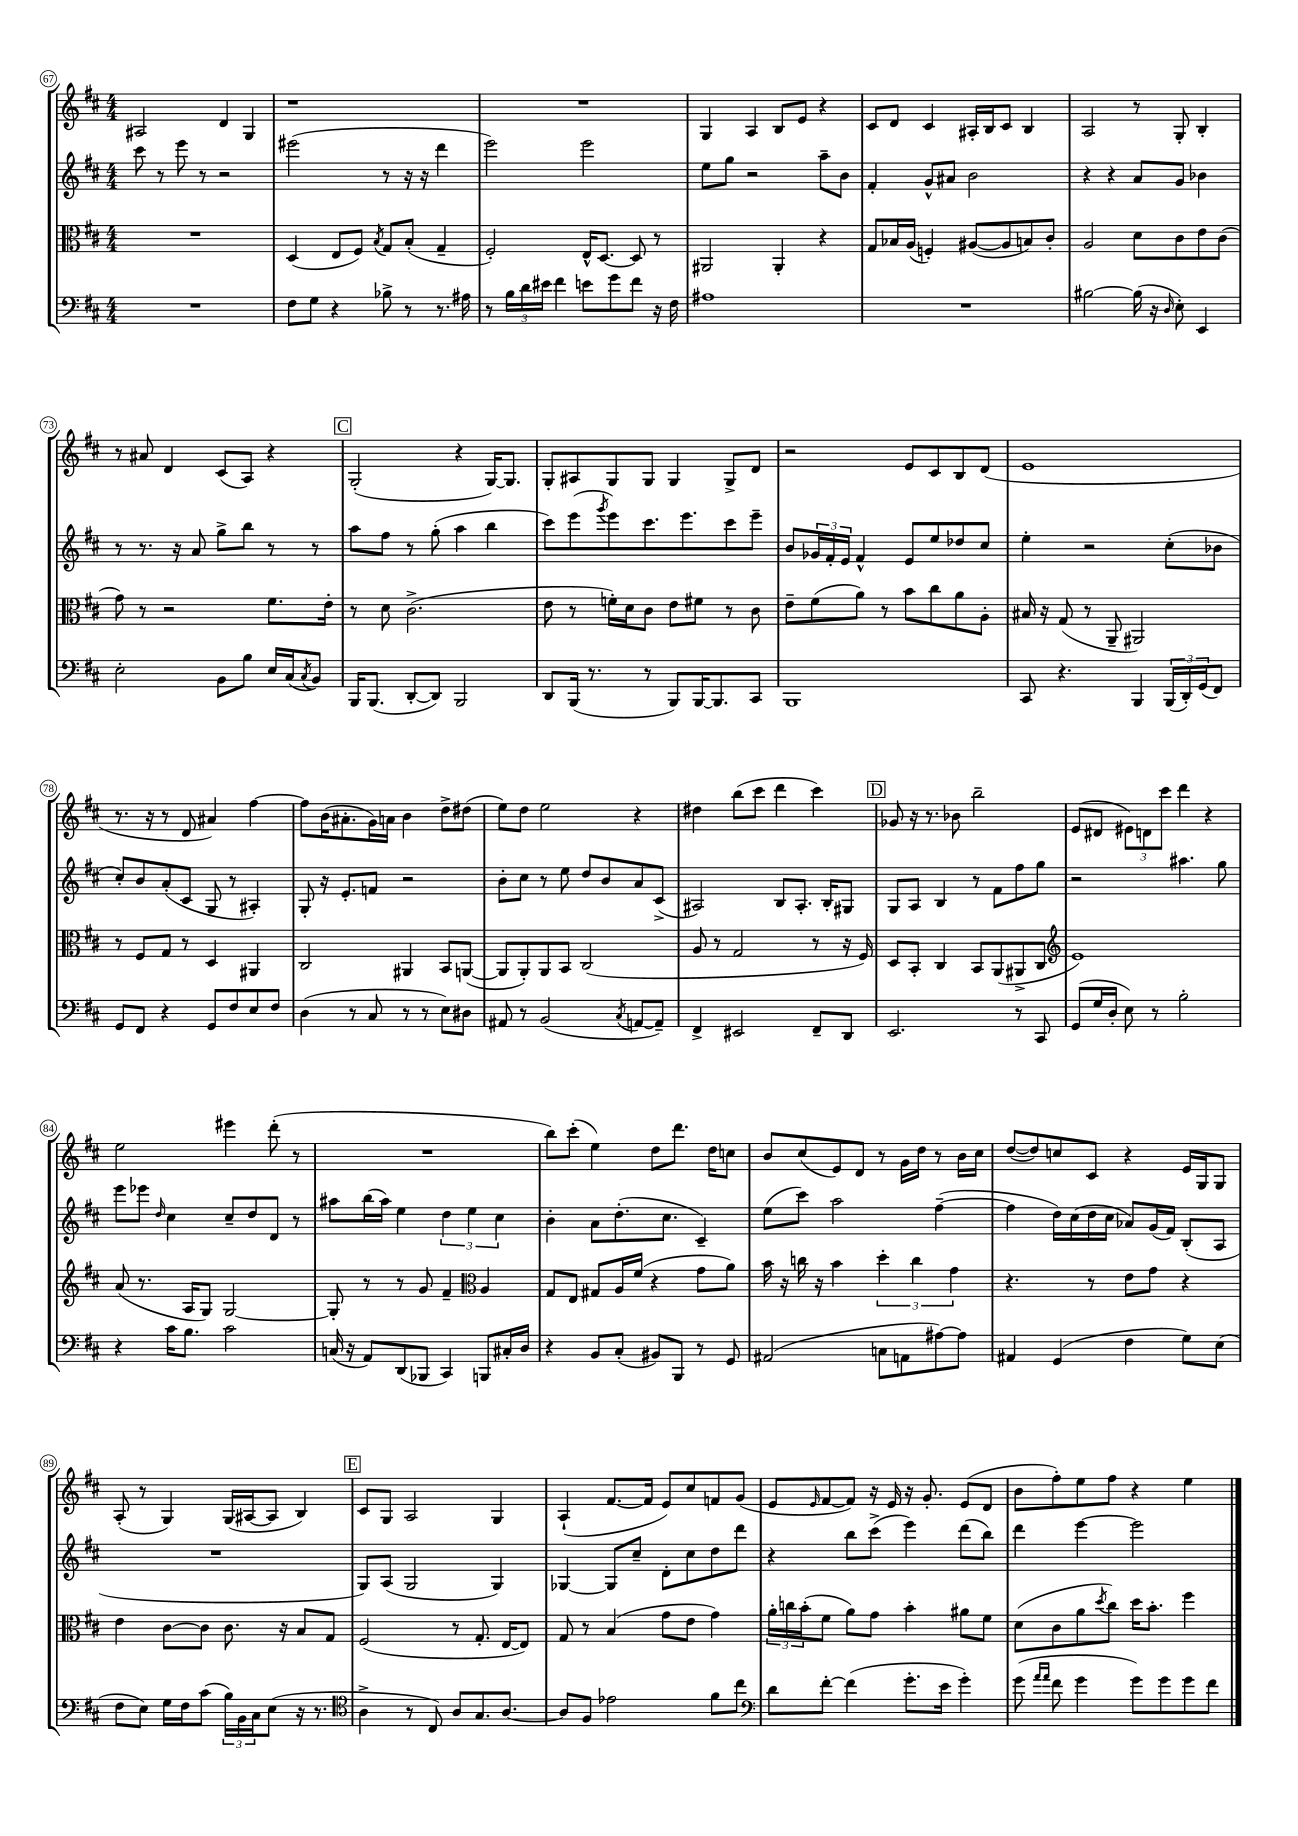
<<
\new StaffGroup <<
\new Staff = "s0" {
    \clef treble \key d \major \numericTimeSignature \time 4/4
    ais2 d'4 g4 |
    r1 |
    R1 |
    g4 a4 b8 e'8 r4 |
    cis'8 d'8 cis'4 ais16-. b16 cis'8 b4 |
    a2 r8 g8-. b4-. |
    r8 ais'8 d'4 cis'8( a8) r4 |
    \mark \markup { \box "C" } g2-.( r4 g16~) g8. |
    g8-. ais8 g8 g8 g4 g8-> d'8 |
    r2 e'8 cis'8 b8 d'8( |
    e'1 |
    r8. r16 r8 d'8 ais'4) fis''4~ |
    fis''8 b'16( ais'8.-. g'16) a'16 b'4 d''8-> dis''8( |
    e''8) d''8 e''2 r4 |
    dis''4 b''8( cis'''8 d'''4 cis'''4) |
    \mark \markup { \box "D" } ges'8 r16 r8. bes'8 b''2-- |
    e'8( dis'8 \tuplet 3/2 { eis'8) d'8 cis'''8 } d'''4 r4 |
    e''2 eis'''4 d'''8-.( r8 |
    R1 |
    b''8) cis'''8-.( e''4) d''8 d'''8. d''16 c''8 |
    b'8 cis''8( e'8) d'8 r8 g'16 d''16 r8 b'16 cis''16 |
    d''8~( d''8) c''8 cis'8 r4 e'16 g16 g8 |
    a8-.( r8 g4) g16( ais16~ ais8 b4) |
    \mark \markup { \box "E" } cis'8 g8 a2 g4 |
    a4-!( fis'8.~ fis'16 e'8) cis''8 f'8 g'8( |
    e'8 \grace { e'16 } fis'8~ fis'8) r16 e'16 r16 g'8.-. e'8( d'8 |
    b'8 fis''8-.) e''8 fis''8 r4 e''4 \bar "|." |
}
\new Staff = "s1" {
    \clef treble \key d \major \numericTimeSignature \time 4/4
    cis'''8 r8 e'''8 r8 r2 |
    eis'''2( r8 r16 r16 d'''4 |
    e'''2) e'''2 |
    e''8 g''8 r2 a''8-- b'8 |
    fis'4-. g'8-^ ais'8 b'2 |
    r4 r4 a'8 g'8 bes'4 |
    r8 r8. r16 a'8 g''8-> b''8 r8 r8 |
    \mark \markup { \box "C" } a''8 fis''8 r8 g''8-.( a''4 b''4 |
    cis'''8) e'''8( \acciaccatura { g'''8 } e'''8) cis'''8. e'''8. cis'''8 e'''8-- |
    b'8 \tuplet 3/2 { ges'16 fis'16-. e'16 } fis'4-^ e'8 e''8 des''8 cis''8 |
    e''4-. r2 cis''8-.( bes'8 |
    cis''8-.) b'8 a'8-.( cis'8 g8 r8 ais4-.) |
    g8-. r16 e'8.-. f'8 r2 |
    b'8-. cis''8 r8 e''8 d''8 b'8 a'8 cis'8->( |
    ais2) b8 ais8.-. b16-. gis8 |
    \mark \markup { \box "D" } g8 a8 b4 r8 fis'8 fis''8 g''8 |
    r2 ais''4. g''8 |
    e'''8 ees'''8 \grace { d''16 } cis''4 cis''8-- d''8 d'8 r8 |
    ais''8 b''16( ais''16) e''4 \tuplet 3/2 { d''4 e''4 cis''4 } |
    b'4-. a'8 d''8.-.( cis''8. cis'4--) |
    e''8( cis'''8) a''2 fis''4~--( |
    fis''4 d''16) cis''16( d''16 cis''16 aes'8) g'16( fis'16) b8-.( a8 |
    R1 |
    \mark \markup { \box "E" } g8) a8( g2 g4) |
    ges4~ ges8 cis''8-- d'8-. cis''8 d''8 d'''8 |
    r4 b''8 cis'''8->( e'''4) d'''8( b''8) |
    d'''4 e'''4~ e'''2 \bar "|." |
}
\new Staff = "s2" {
    \clef alto \key d \major \numericTimeSignature \time 4/4
    R1 |
    d4( e8 fis8) \acciaccatura { b8 } g8 b8-.( g4-- |
    fis2-.) e16-^ d8.~ d8 r8 |
    ais,2 ais,4-. r4 |
    g8 bes16 a16( f4-.) ais8~( ais8 b8) cis'8-. |
    a2 d'8 cis'8 e'8 cis'8( |
    g'8) r8 r2 fis'8. e'16-. |
    \mark \markup { \box "C" } r8 d'8 cis'2.->( |
    e'8 r8 f'16-.) d'16 cis'8 e'8 fis'8 r8 cis'8 |
    e'8-- fis'8( a'8) r8 b'8 cis''8 a'8 a8-. |
    bis16 r16 g8( r8 a,8-- ais,2) |
    r8 fis8 g8 r8 d4 ais,4 |
    cis2 ais,4 b,8 a,8~( |
    a,8 a,8-.) a,8 b,8 cis2( |
    a8 r8 g2 r8 r16 fis16) |
    \mark \markup { \box "D" } d8 b,8-. cis4 b,8 a,8( ais,8-> cis8 |
    \clef treble e'1) |
    a'8( r8. a16 g8) g2~ |
    g8-. r8 r8 g'8 fis'4-- \clef alto a4 |
    g8 e8 gis8 a16 fis'16( r4 g'8 a'8) |
    b'16 r16 c''16 r16 b'4 \tuplet 3/2 { d''4-. c''4 g'4 } |
    r4. r8 e'8 g'8 r4 |
    e'4 cis'8~ cis'8 cis'8. r16 b8 g8 |
    \mark \markup { \box "E" } fis2( r8 g8.-. e16~ e8) |
    g8 r8 b4( g'8 e'8 g'4) |
    \tuplet 3/2 { a'16-. c''16 b'16-.( } fis'8 a'8) g'8 b'4-. ais'8 fis'8 |
    d'8( cis'8 a'8 \acciaccatura { d''8 } cis''8) d''16 b'8.-. fis''4 \bar "|." |
}
\new Staff = "s3" {
    \clef bass \key d \major \numericTimeSignature \time 4/4
    R1 |
    fis8 g8 r4 bes8-> r8 r8. ais16 |
    r8 \tuplet 3/2 { b16 d'16 eis'16 } fis'4 e'8 g'8 fis'8 r16 fis16 |
    ais1 |
    R1 |
    bis2~ bis16( r16 \grace { d16 } e8-.) e,4 |
    e2-. b,8 b8 e16 cis16( \acciaccatura { cis8 } b,8) |
    \mark \markup { \box "C" } b,,16 b,,8.( d,8~-. d,8) b,,2 |
    d,8 b,,16( r8. r8 b,,8) b,,16~ b,,8. cis,8 |
    b,,1 |
    cis,8 r4. b,,4 \tuplet 3/2 { b,,16( d,16-.) g,16( } fis,8) |
    g,8 fis,8 r4 g,8 fis8 e8 fis8 |
    d4( r8 cis8 r8 r8 e8) dis8 |
    ais,8 r8 b,2( \acciaccatura { cis8 } a,8~ a,8--) |
    fis,4-> eis,2 fis,8-- d,8 |
    \mark \markup { \box "D" } e,2. r8 cis,8 |
    g,8( g16 d16-. e8) r8 b2-. |
    r4 cis'16 b8. cis'2 |
    c16( r16 a,8) d,8( bes,,8 cis,4) b,,8 cis16-. d16 |
    r4 b,8 cis8-.( bis,8) b,,8 r8 g,8 |
    ais,2( c8 a,8 ais8~) ais8 |
    ais,4 g,4( fis4 g8) e8( |
    fis8 e8) g16 fis16 cis'8( \tuplet 3/2 { b16) b,16 cis16 } e8( r16 r8. |
    \mark \markup { \box "E" } \clef tenor a4-> r8 cis8) a8 g8. a8.~ |
    a8 fis8 ees'2 fis'8 cis''8 |
    \clef bass d'8 fis'8~-. fis'4( g'8.-. e'16 g'4-.) |
    g'8( \grace { a'16 a'16 } fis'8 g'4 g'8) g'8 g'8 fis'8 \bar "|." |
}
>>
>>
\layout { \context { \Score currentBarNumber = #67 \override BarNumber.stencil = #(make-stencil-circler 0.1 0.3 ly:text-interface::print) } }
